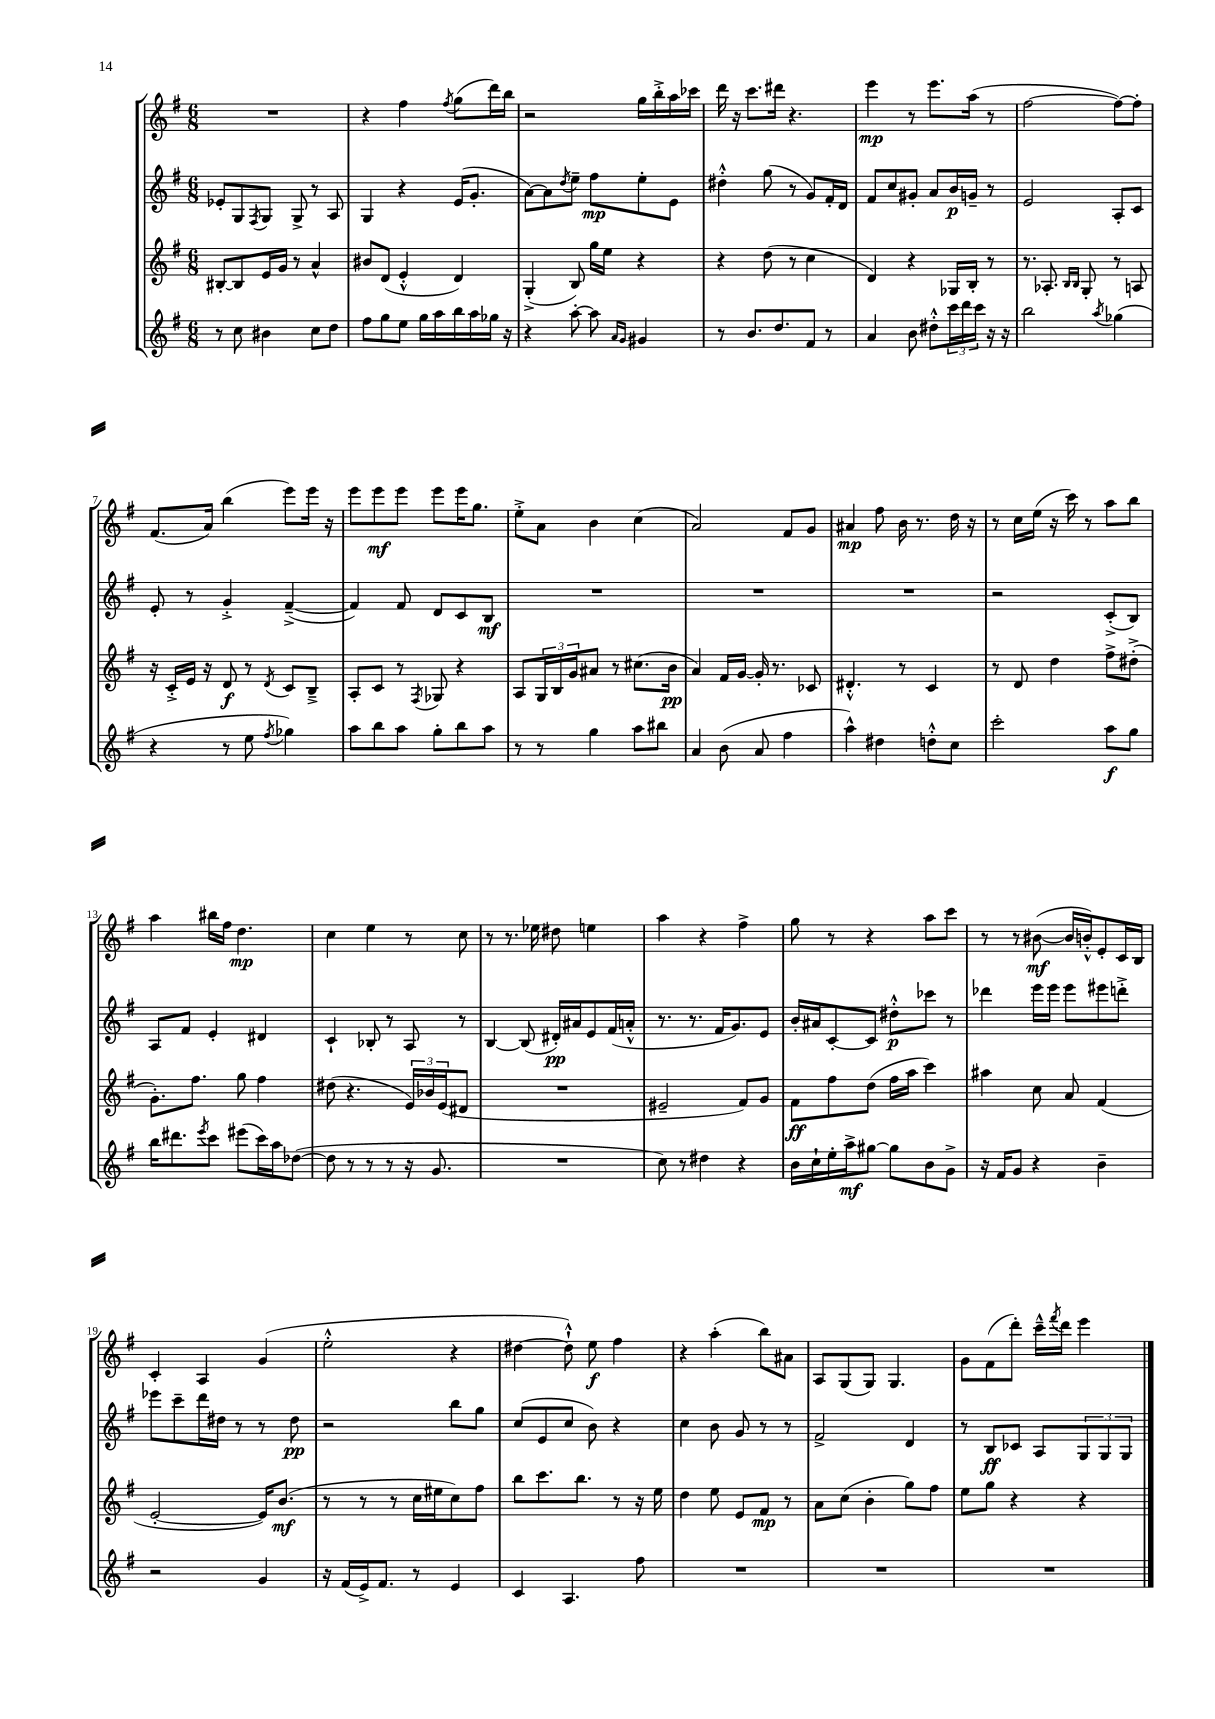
<<
\new StaffGroup <<
\new Staff = "s0" {
    \clef treble \key g \major \numericTimeSignature \time 6/8
    R2. |
    r4 fis''4 \acciaccatura { fis''8 } g''8( d'''16) b''16 |
    r2 g''16 b''16-.-> a''16 ces'''16 |
    d'''16 r16 c'''8. dis'''16 r4. |
    e'''4\mp r8 e'''8. a''16( r8 |
    fis''2~ fis''8~) fis''8-. |
    fis'8.( a'16) b''4( e'''8) e'''16 r16 |
    e'''8 e'''8\mf e'''8 e'''8 e'''16 g''8. |
    e''8-.-> a'8 b'4 c''4( |
    a'2) fis'8 g'8 |
    ais'4\mp fis''8 b'16 r8. d''16 r16 |
    r8 c''16 e''16( r16 c'''16) r8 a''8 b''8 |
    a''4 bis''16 fis''16 d''4.\mp |
    c''4 e''4 r8 c''8 |
    r8 r8. ees''16 dis''8 e''4 |
    a''4 r4 fis''4-> |
    g''8 r8 r4 a''8 c'''8 |
    r8 r8 bis'8~\mf( bis'16 b'16-.-^) e'8-. c'16 b16 |
    c'4-. a4 g'4( |
    e''2-.-^ r4 |
    dis''4~ dis''8-!-^) e''8\f fis''4 |
    r4 a''4-.( b''8) ais'8 |
    a8 g8( g8) g4. |
    g'8 fis'8( d'''8-.) c'''16---^ \acciaccatura { fis'''8 } d'''16 e'''4 \bar "|." |
}
\new Staff = "s1" {
    \clef treble \key g \major \numericTimeSignature \time 6/8
    ees'8-. g8 \acciaccatura { fis8 } g8 g8-> r8 a8 |
    g4 r4 e'16( g'8.-. |
    a'8~) a'8 \acciaccatura { d''8 } e''8-- fis''8\mp e''8-. e'8 |
    dis''4-.-^ g''8( r8 g'8) fis'16-. d'16 |
    fis'8 c''8 gis'8-. a'8 b'16\p g'16-- r8 |
    e'2 a8-. c'8 |
    e'8-. r8 g'4-.-> fis'4~--->( |
    fis'4) fis'8 d'8 c'8 b8\mf |
    R2. |
    R2. |
    R2. |
    r2 c'8-.->( b8) |
    a8 fis'8 e'4-. dis'4 |
    c'4-! bes8-. r8 a8 r8 |
    b4~ b8( dis'16-.\pp) ais'16 e'8 fis'16( a'16-.-^ |
    r8. r8. fis'16 g'8.) e'8 |
    b'16-. ais'16 c'8~-. c'8 dis''8-.-^\p ces'''8 r8 |
    des'''4 e'''16 e'''16 e'''8 eis'''8 d'''8-.-> |
    ees'''8 c'''8-- d'''16 dis''16 r8 r8 dis''8\pp |
    r2 b''8 g''8 |
    c''8( e'8 c''8 b'8) r4 |
    c''4 b'8 g'8 r8 r8 |
    fis'2-> d'4 |
    r8 b8\ff ces'8 a8 \tuplet 3/2 { g8 g8 g8 } \bar "|." |
}
\new Staff = "s2" {
    \clef treble \key g \major \numericTimeSignature \time 6/8
    bis8~-. bis8 e'16 g'16 r8 a'4-^ |
    bis'8 d'8( e'4-.-^ d'4) |
    g4-.->( b8) g''16 e''16 r4 |
    r4 d''8( r8 c''4 |
    d'4) r4 ges16 b16-. r8 |
    r8. aes8.-. \grace { b16 b16 } g8-. r8 a8 |
    r16 c'16-.-> e'16 r16 d'8\f r8 \acciaccatura { d'8 } c'8 b8---> |
    a8-. c'8 r8 \acciaccatura { fis8 } ges8 r4 |
    a8 \tuplet 3/2 { g16 b16 g'16 } ais'8 r8 cis''8.( b'16\pp |
    a'4) fis'16 g'16~ g'16-. r8. ces'8 |
    dis'4.-.-^ r8 c'4 |
    r8 d'8 d''4 fis''8-> dis''8-.->( |
    g'8.-.) fis''8. g''8 fis''4 |
    dis''8( r4. \tuplet 3/2 { e'16) bes'16 e'16( } dis'8 |
    R2. |
    eis'2-- fis'8) g'8 |
    fis'8\ff fis''8 d''8( fis''16 a''16 c'''4) |
    ais''4 c''8 a'8 fis'4( |
    e'2~-. e'16) b'8.\mf( |
    r8 r8 r8 c''16 eis''16 c''8) fis''8 |
    b''8 c'''8. b''8. r8 r16 e''16 |
    d''4 e''8 e'8 fis'8\mp r8 |
    a'8 c''8( b'4-. g''8) fis''8 |
    e''8 g''8 r4 r4 \bar "|." |
}
\new Staff = "s3" {
    \clef treble \key g \major \numericTimeSignature \time 6/8
    r8 c''8 bis'4 c''8 d''8 |
    fis''8 g''8 e''8 g''16 a''16 b''16 a''16 ges''16 r16 |
    r4 a''8~-. a''8 \grace { a'16 g'16 } gis'4 |
    r8 b'8. d''8. fis'8 r8 |
    a'4 b'8 dis''8-.-^ \tuplet 3/2 { c'''16 d'''16 c'''16 } r16 r16 |
    b''2 \acciaccatura { a''8 } ges''4( |
    r4 r8 e''8 \acciaccatura { fis''8 } ges''4) |
    a''8 b''8 a''8 g''8-. b''8 a''8 |
    r8 r8 g''4 a''8 bis''8 |
    a'4 b'8( a'8 fis''4 |
    a''4-^) dis''4 d''8-.-^ c''8 |
    c'''2-. a''8\f g''8 |
    b''16 dis'''8. \acciaccatura { e'''8 } c'''8 eis'''8( c'''16) a''16 des''8~( |
    des''8 r8 r8 r8 r16 g'8. |
    R2. |
    c''8) r8 dis''4 r4 |
    b'16 c''16-! e''16-. a''16->\mf gis''8~ gis''8 b'8 g'8-> |
    r16 fis'16 g'8 r4 b'4-- |
    r2 g'4 |
    r16 fis'16( e'16->) fis'8. r8 e'4 |
    c'4 a4. fis''8 |
    R2. |
    R2. |
    R2. \bar "|." |
}
>>
>>
